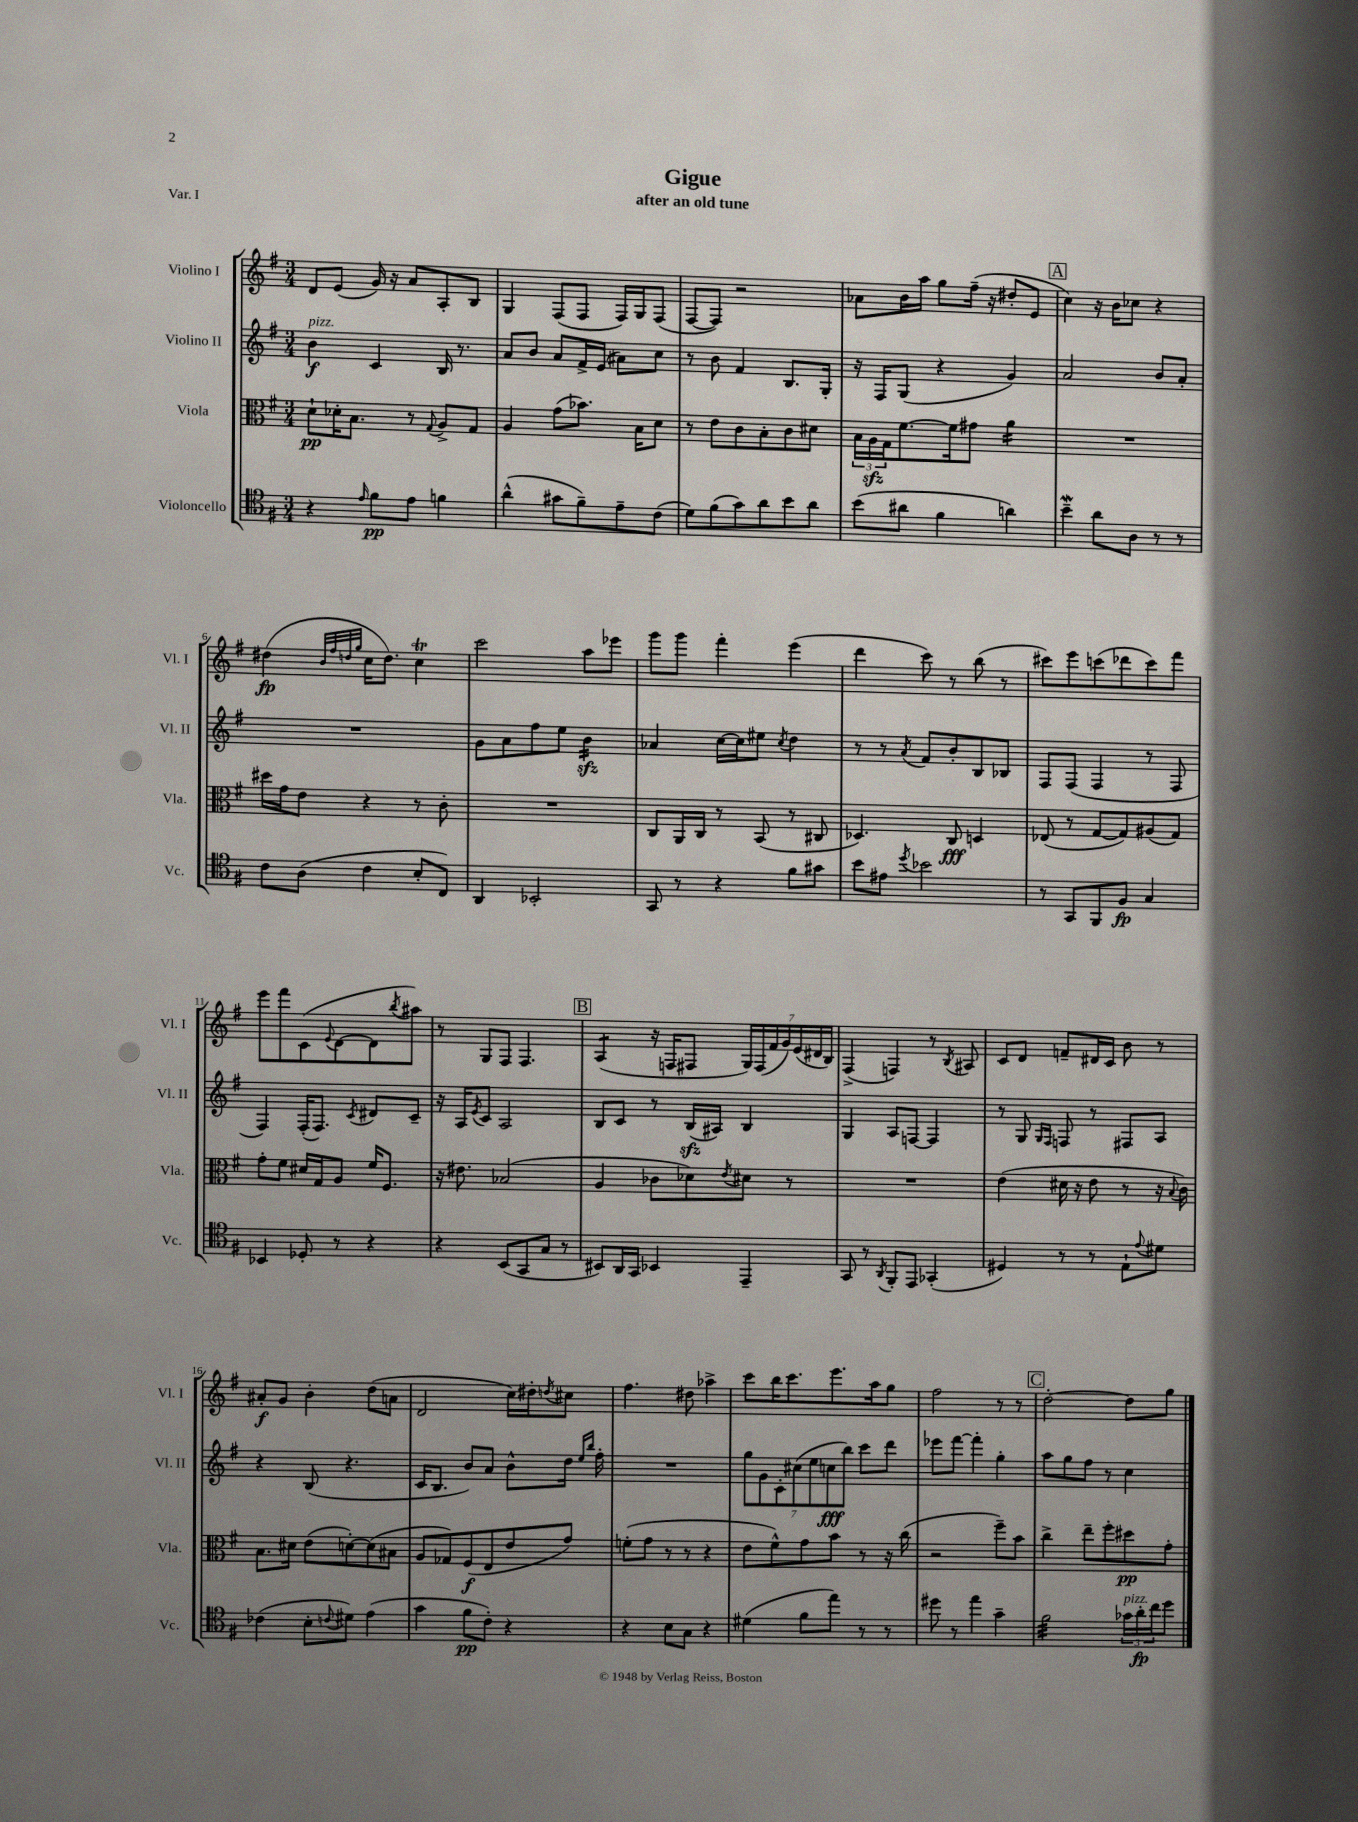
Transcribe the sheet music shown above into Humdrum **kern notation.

**kern	**kern	**kern	**kern
*staff4	*staff3	*staff2	*staff1
*clefC4	*clefC3	*clefG2	*clefG2
*k[f#]	*k[f#]	*k[f#]	*k[f#]
*M3/4	*M3/4	*M3/4	*M3/4
4r	8d`\L	4b\	8d/L
.	16d-'\K	.	(8e/J
.	8.B\J	.	.
16qqe/	.	.	.
8f#\L	.	4c/	16g/)
.	.	.	16r
8e\J	8r	.	8a/L
.	8qqG/	.	.
4f\	8A^/L	16B/	8A'/
.	.	8.r	.
.	8G/J	.	8B/J
=	=	=	=
(4a^^\	4A/	8a/L	4G/
.	.	8b/J	.
8g#\L	(8g\L	8a/L	(8F#/L
8f#~\)	8.b-\J)	16f#^/L	8F#/J
.	.	(16e/JJ	.
8e~\	.	8a#\L)	16F#/LL)
.	16B\LK	.	16G/J
(8c\J	8d\J	8cc\J	(8F#/J
=	=	=	=
8d\L)	8r	8r	[8F#/L
(8f#\	8e\L	8b\	8F#/]J)
8g\)	8c\	4f#/	2r
8a\	8B'\	.	.
8b\	8c\	8.B/L	.
8a\J	8d#\J	.	.
.	.	16G'/Jk	.
=	=	=	=
(8b\L	24B\LL	16r	8a-\L
.	24A\	.	.
.	.	16F#/LK	.
.	24G\J	.	.
8a#\J	[8.f#\	(8G/J	16b\L
.	.	.	16aa\JJ
4f#\	.	4r	8gg\L
.	16f#\]k	.	.
.	8g#\J	.	(16ff#~\Jk
.	.	.	16r
4a\)	4a\	4g/)	8dd#'/L
.	.	.	8e/J
=	=	=	=
4b~\	2.r	2a/	4cc\)
8a\L	.	.	16r
.	.	.	16b\LK
8A\J	.	.	8cc-\J
8r	.	8b/L	4r
8r	.	8a'/J	.
=	=	=	=
8c\L	16dd#\LL	2.r	(4dd#\
.	16g\J	.	.
(8A\J	8e\J	.	.
.	.	.	32qqb/LLL
.	.	.	32qqff#/
.	.	.	32qqdd/
.	.	.	32qqgg/JJJ
4c\	4r	.	16cc\LK
.	.	.	8.dd\J)
8B'/L	8r	.	4cc\
8C/J)	8c'\	.	.
=	=	=	=
4AA/	2.r	8g\L	2ccc\
.	.	8a\	.
2BB-'/	.	8ff#\	.
.	.	8ee\J	.
.	.	4b\	8aa\L
.	.	.	8eee-\J
=	=	=	=
8GG/	8C/L	4a-/	8ggg\L
8r	16AA/L	.	8ggg\J
.	16C/JJ	.	.
4r	8r	[16cc\LL	4fff#'\
.	.	16cc\]J	.
.	(8BB/	8ee#\J	.
.	.	8qcc/	.
8f#\L	8r	4dd\	(4eee\
8g#\J	8C#/	.	.
=	=	=	=
8b\L	4.D-/)	8r	4ddd\
8e#\J	.	8r	.
8qdd/	.	8qa/	.
2b-\	.	8f#/L	8ccc\)
.	8C/	8b'/	8r
.	4D/	8B/	(8bb\
.	.	8B-/J	8r
=	=	=	=
8r	(8E-/	8F#/L	8ccc#\L)
8GG/L	8r	(8F#/J	8eee\
8FF#/	[8G/L	4F#/	(8ccc\
8F#/J	8G/])	.	8ddd-\
4G/	(8A#/	8r	8ccc\)
.	8G/J)	8F#/	8fff#\J
=	=	=	=
4BB-/	8g'\L	4F#/)	8eee\L
.	8f#\J	.	8fff#\
8D-'/	16d#/LL	(16F#'/LK	(8c\
.	16G/J	8.F#/J)	.
.	.	.	8qqe/
8r	8A/J	.	[8d\
.	.	8qc/	.
4r	16f#/LK	8d#/L	8d\]
.	8.F#/J	.	.
.	.	.	8qbb/
.	.	8c~/J	8aa#\J)
=	=	=	=
4r	16r	16r	8r
.	8.e#\	16A/LK	.
.	.	8qe/	.
.	.	8c/J	8G/L
(8BB/L	(2B-/	2A/	8F#/J
8GG/	.	.	4.F#/
8G/J	.	.	.
8r	.	.	.
=	=	=	=
8BB#/L)	4A/	8B/L	(4A/
16AA/L	.	8c/J	.
16GG/JJ	.	.	.
4BB-/	8c-\L	8r	16r
.	.	.	16F/LK
.	8d-\)	(16B/LL	8F#/J
.	.	16A#/JJ)	.
.	8qe/	.	.
4EE~/	8d#\J	4B/	28G/LL)
.	.	.	(28F#/
.	.	.	28f#/
.	.	.	28g/)
.	8r	.	.
.	.	.	(28e/
.	.	.	28d#/
.	.	.	28B/JJ)
=	=	=	=
8GG/	2.r	4G/	(4F#^/
8r	.	.	.
8qAA/	.	.	.
8FF#'/L	.	8A/L	4F/)
8EE/J	.	[8F/J	.
(4GG-'/	.	4F/]	8r
.	.	.	8qB/
.	.	.	8A#/
=	=	=	=
4D#/)	(4e\	8r	8c/L
.	.	8G/	8d/J
.	.	16qqG/LL	.
.	.	16qqF#/JJ	.
8r	16d#\	8F/	8f~/L
.	16r	.	.
8r	8e\	8r	16d#/L
.	.	.	16c/JJ
8E`\L	8r	8F#/L	8b\
8qqe/	.	.	.
8d#\J	16r	8A/J	8r
.	8qqB/	.	.
.	16c\)	.	.
=	=	=	=
(4c-\	8.B\L	4r	8a#'/L
.	.	.	8g/J
.	16d#\Jk	.	.
8B'\L	(8e\L	(8B/	4b'\
8qqc/	.	.	.
8d#\J)	[8d'\)	4.r	.
(4e\	(8d\]	.	(8dd\L
.	8B#\J	.	8a\J
=	=	=	=
4g\	8A/L	16c/LK	2d/
.	.	8.B/J	.
.	8G-/)	.	.
8f#\L	(8F#/	8b/L)	.
8c'\J)	8E/	8a/J	.
4r	8e/	8b^^\L	16cc\LL)
.	.	.	16dd#'\J
.	.	.	8qdd/
.	8g/J)	16dd\Jk	8cc#\J
.	.	16qqee/LL	.
.	.	16qqbb/JJ	.
.	.	16ff#'\	.
=	=	=	=
4r	(8f'\L	2.r	4.ff#\
.	8g\J	.	.
8B\L	8r	.	.
8G\J	8r	.	8dd#\
4r	4r	.	4aa-^\
=	=	=	=
(4d#\	8e\L	14gg\L	8ccc\L
.	.	14g\	.
.	8f#^^\)	.	16bb\K
.	.	14c'\	.
.	.	.	8.ccc\
.	.	(14cc#\	.
8f#\L	8g\	.	.
.	.	14ee\	.
.	.	14cc\	.
8ee\J)	8b\J	.	8.eee\
.	.	14bb\J)	.
8r	8r	8ccc\L	.
.	.	.	16aa\k
8r	16r	8ddd\J	8gg\J
.	(16cc\	.	.
=	=	=	=
8dd#\	2r	8eee-\L	2ff#\
8r	.	[8fff#\J	.
4ee\	.	4fff#'\]	.
4g~\	8ff#~\L)	4gg'\	8r
.	8b\J	.	8r
=	=	=	=
2f#\	4cc^\	8aa\L	[2dd'\
.	.	8gg\	.
.	8ee~\L	8ff#\J	.
.	8ff#'\	8r	.
24g-\LL	8dd#\	4cc\	8dd\]L
24a'\	.	.	.
24cc\J	.	.	.
8dd\J	8g'\J	.	8gg\J
==	==	==	==
*-	*-	*-	*-
